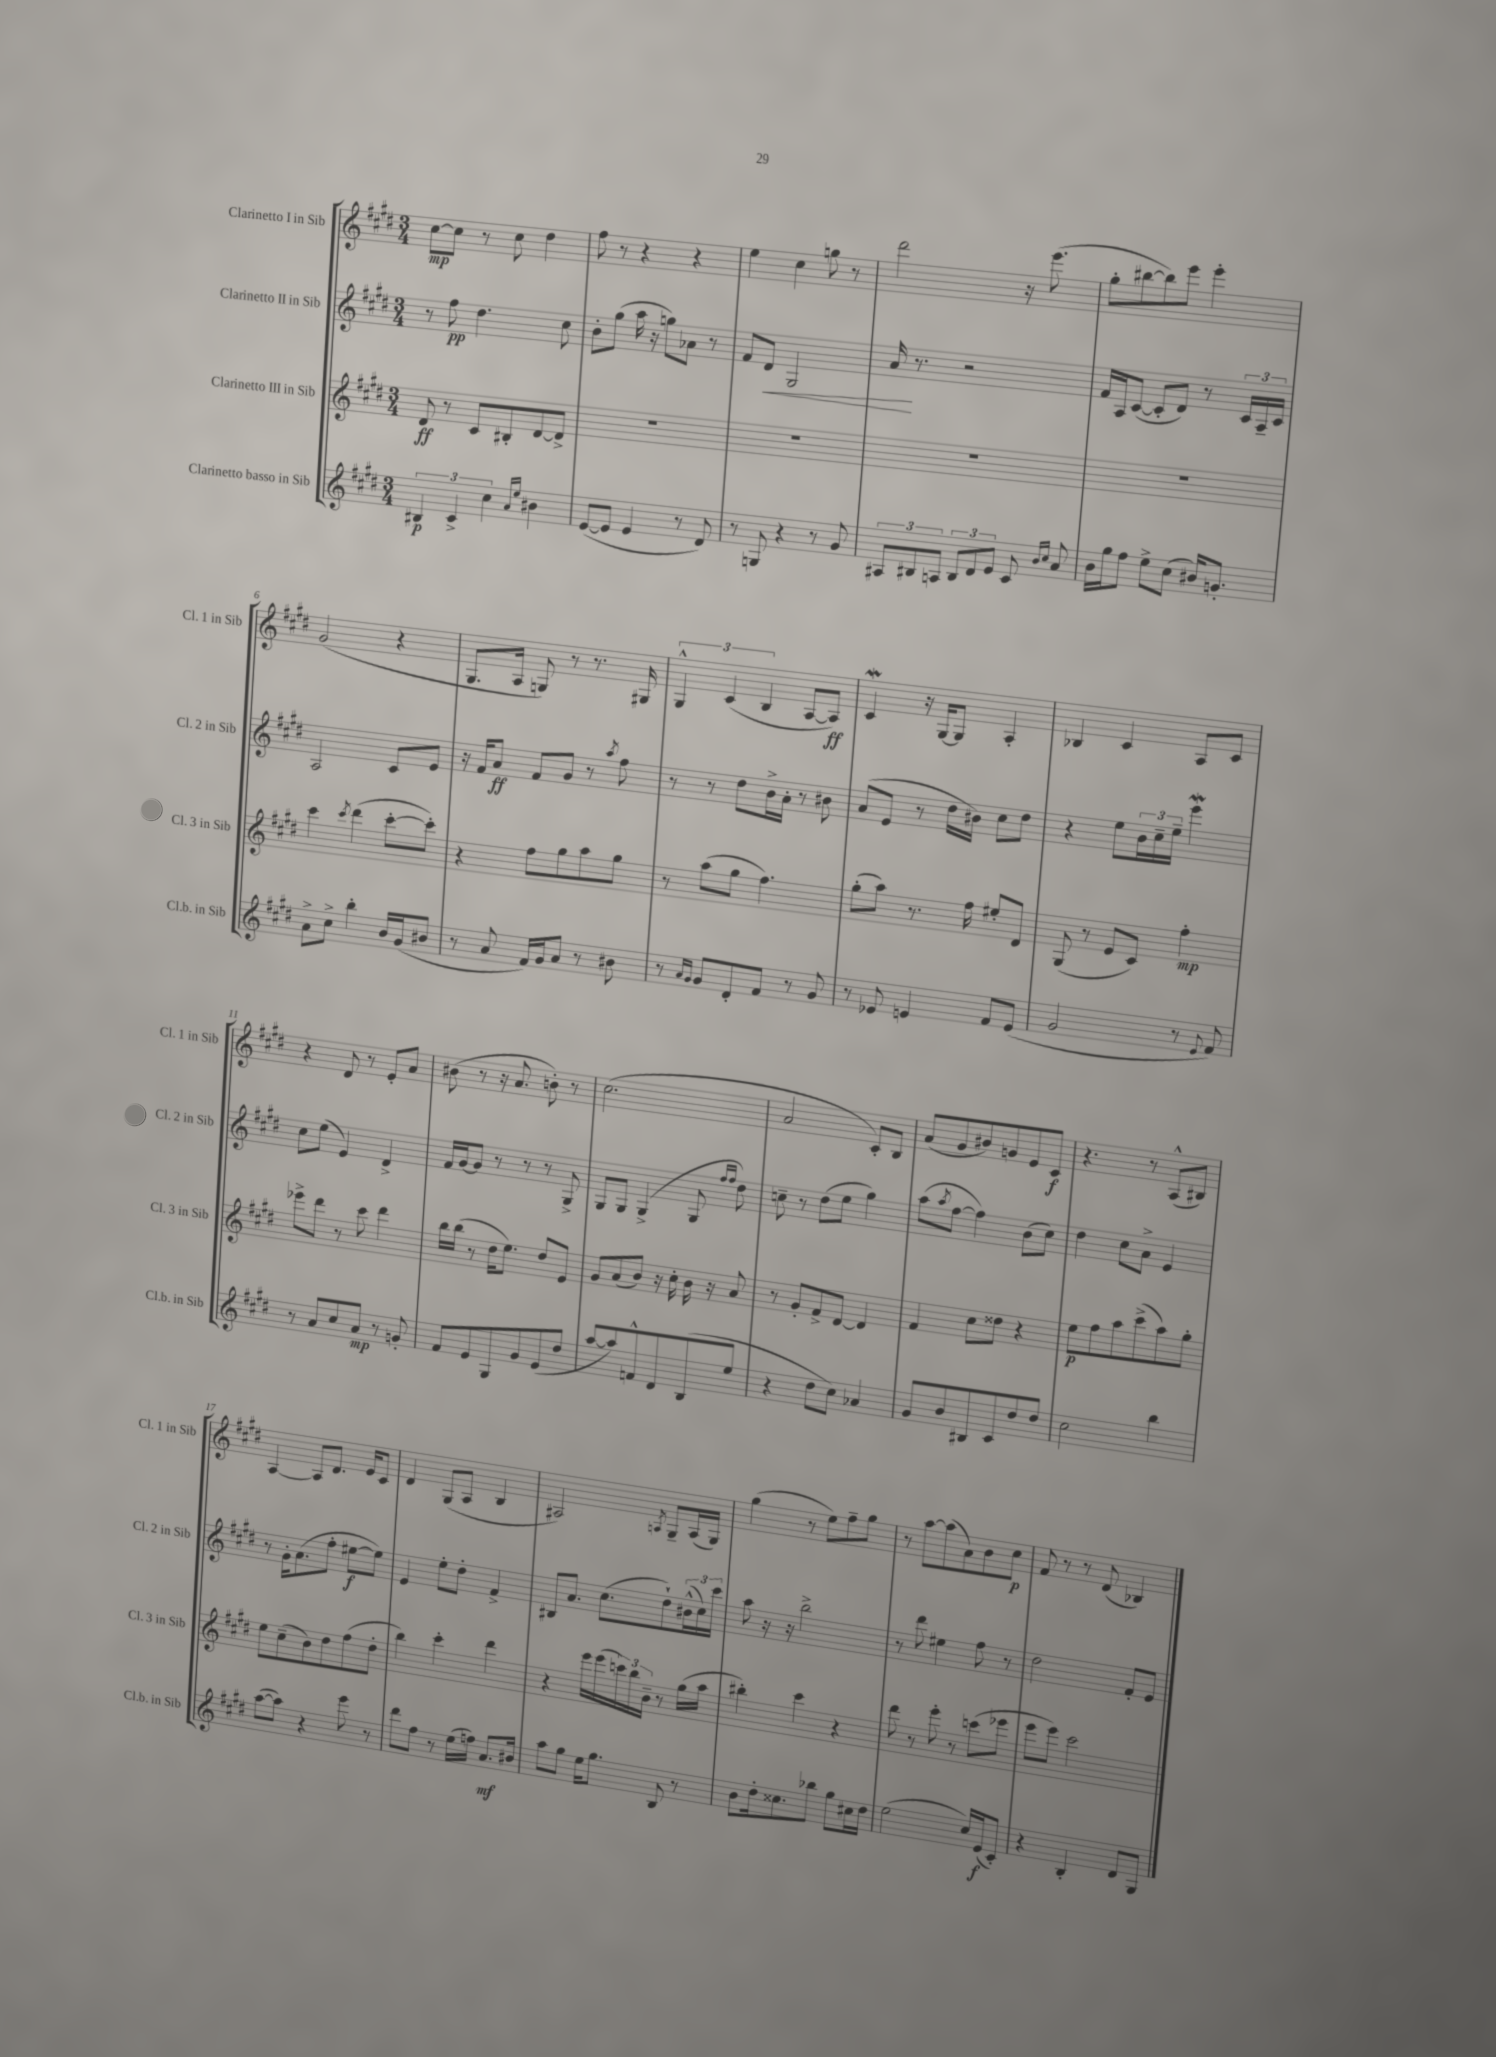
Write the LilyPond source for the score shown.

<<
\new StaffGroup <<
\new Staff = "s0" \with { instrumentName = "Clarinetto I in Sib" shortInstrumentName = "Cl. 1 in Sib" } {
    \clef treble \key e \major \numericTimeSignature \time 3/4
    cis''8~\mp cis''8 r8 cis''8 dis''4 |
    fis''8 r8 r4 r4 |
    e''4 cis''4 g''8 r8 |
    dis'''2 r16 e'''8.( |
    gis''8-. bis''8~ bis''8) e'''8 e'''4-. |
    gis'2( r4 |
    gis8. a16 g8) r8 r8. gis16 |
    \tuplet 3/2 { gis4-^ cis'4( b4 } a8~ a8\ff) |
    cis'4\mordent r16 gis16~ gis8 a4-. |
    bes4 cis'4 a8 cis'8 |
    r4 dis'8 r8 e'8-. a'8 |
    bis'8( r8 r16 a'8. b'8-.) r8 |
    cis''2.( |
    a'2 cis'8-.) b8 |
    a'8( gis'8 bis'8) g'8 e'8 cis'8\f |
    r4. r8 a8-^( bis8) |
    a4~ a8 dis'8. e'16 cis'8 |
    dis'4 gis8( a8 b4 |
    ais2) \acciaccatura { a8 } gis8-- a16( gis16) |
    gis''4( r8 e''8) fis''8-- gis''8 |
    r8 a''8~ a''8( a'8) b'8 cis''8\p |
    fis'8 r8 r8 dis'8( bes4) \bar "|." |
}
\new Staff = "s1" \with { instrumentName = "Clarinetto II in Sib" shortInstrumentName = "Cl. 2 in Sib" } {
    \clef treble \key e \major \numericTimeSignature \time 3/4
    r8 fis''8\pp dis''4. cis''8 |
    b'8-. gis''8( a''16 r16 g''8) aes'8 r8 |
    fis'8 dis'8\< gis2 |
    a'16\! r8. r2 |
    fis'16 a16 cis'8~( cis'8-. dis'8) r8 \tuplet 3/2 { cis'16 a16-- cis'16 } |
    a2 cis'8 e'8 |
    r16 fis'16 a'8\ff fis'8 gis'8 r8 \acciaccatura { a''8 } fis''8 |
    r8 r8 dis''8 b'16-> a'16-. r8 bis'8 |
    a'8( e'8 r8 dis''16 bis'16) cis''8 dis''8 |
    r4 e''8 \tuplet 3/2 { b'16 cis''16-- e''16-- } e'''4\mordent |
    cis''8 e''8( e'4) dis'4-> |
    fis'16 gis'16~ gis'8 r8 r8 r8 gis8-> |
    gis8 gis8 gis4->( gis8 \grace { fis''16 fis''16 } dis''8) |
    c''8-- r8 dis''8( e''8 gis''4) |
    a''8( \acciaccatura { a''8 } fis''8~ fis''4) b'8( cis''8) |
    dis''4 cis''8 a'8-> e'4 |
    r8 gis'16-. a'8.( fis''8-. eis''8~\f eis''8) |
    e'4 e''8-. dis''8-. fis'4-> |
    bis8 a'8. cis''8.( dis''8-!) \tuplet 3/2 { bis'16-^( cis''16) cis'''16 } |
    a''8 r16 r16 b''2-> |
    r8 dis'''8 eis''4 fis''8 r8 |
    dis''2 fis'8-. e'8 \bar "|." |
}
\new Staff = "s2" \with { instrumentName = "Clarinetto III in Sib" shortInstrumentName = "Cl. 3 in Sib" } {
    \clef treble \key e \major \numericTimeSignature \time 3/4
    dis'8\ff r8 cis'8 bis8-. dis'8~ dis'8-> |
    R2. |
    R2. |
    R2. |
    R2. |
    cis'''4 \acciaccatura { cis'''8 } dis'''4( cis'''8~-. cis'''8-.) |
    r4 fis''8 gis''8 a''8 gis''8 |
    r8 a''8( gis''8 fis''4.) |
    gis''8-.( a''8) r8. fis''16 eis''8-. dis'8 |
    gis8( r8 e'8 cis'8) fis''4-.\mp |
    ees'''8-> dis'''8 r8 cis'''8 dis'''4 |
    b''16 b''16( r8 dis''16 e''8.) dis''8 e'8 |
    gis'8 a'8( b'8) r16 cis''16-. b'16 r16 a'8 |
    r8 gis'8-. fis'8-> dis'8~ dis'4 |
    fis'4 cis''8 disis''8 r4 |
    e''8\p fis''8 a''8 cis'''8->( a''8) gis''8-. |
    e''8 cis''8--( b'8) dis''8 fis''8( dis''8-. |
    b''4) cis'''4-. dis'''4 |
    r4 e'''16 e'''16( \tuplet 3/2 { c'''16) b''16 b'16-- } r8 gis''16( a''16 |
    bis''4-.) cis'''4 r4 |
    dis'''8 r8 e'''8-. r8 c'''8( ees'''8 |
    e'''8 e'''8) cis'''2 \bar "|." |
}
\new Staff = "s3" \with { instrumentName = "Clarinetto basso in Sib" shortInstrumentName = "Cl.b. in Sib" } {
    \clef treble \key e \major \numericTimeSignature \time 3/4
    \tuplet 3/2 { bis4\p cis'4-> cis''4 } \grace { a'16 e''16 } bis'4 |
    e'8~( e'8 e'4 r8 dis'8) |
    r8 g8 r4 r8 gis'8 |
    \tuplet 3/2 { ais8 bis8 a8 } \tuplet 3/2 { bis8 dis'8 e'8 } cis'8 \grace { b'16 cis''16 } a'8 |
    b'16 gis''16 fis''8 e''8-> cis''8( bis'16) g'8.-. |
    a'8-> cis''8-> b''4-. b'16 gis'16( bis'8 |
    r8 a'8 fis'16) gis'16 a'8 r8 bis'8 |
    r8 \grace { a'16 gis'16 } gis'8 dis'8-. fis'8 r8 gis'8 |
    r8 ees'8 e'4 fis'8 e'8( |
    gis'2 r8 \appoggiatura { e'8 } fis'8) |
    r8 a'8 cis''8 a'8\mp r8 g'8-. |
    fis'8 e'8 gis8 gis'8 e'8( dis''8 |
    a''8~ a''8) f'8-^ dis'8 b8( e''8 |
    r4 dis''8 cis''8) aes'4 |
    gis'8 b'8 bis8 cis'8 dis''8 dis''8 |
    cis''2 b''4 |
    a''8~( a''8) r4 e'''8 r8 |
    dis'''8 fis''8 r8 e''16( f''16) a'8.\mf bis'16 |
    a''8 gis''8 e''16 gis''8. b8 r8 |
    b'8 dis''16-. cisis''8. bes''8 gis''8 cis''16 dis''16 |
    e''2( cis''16) e'16\f( cis'8-.) |
    r4 b4-. dis'8 gis8 \bar "|." |
}
>>
>>
